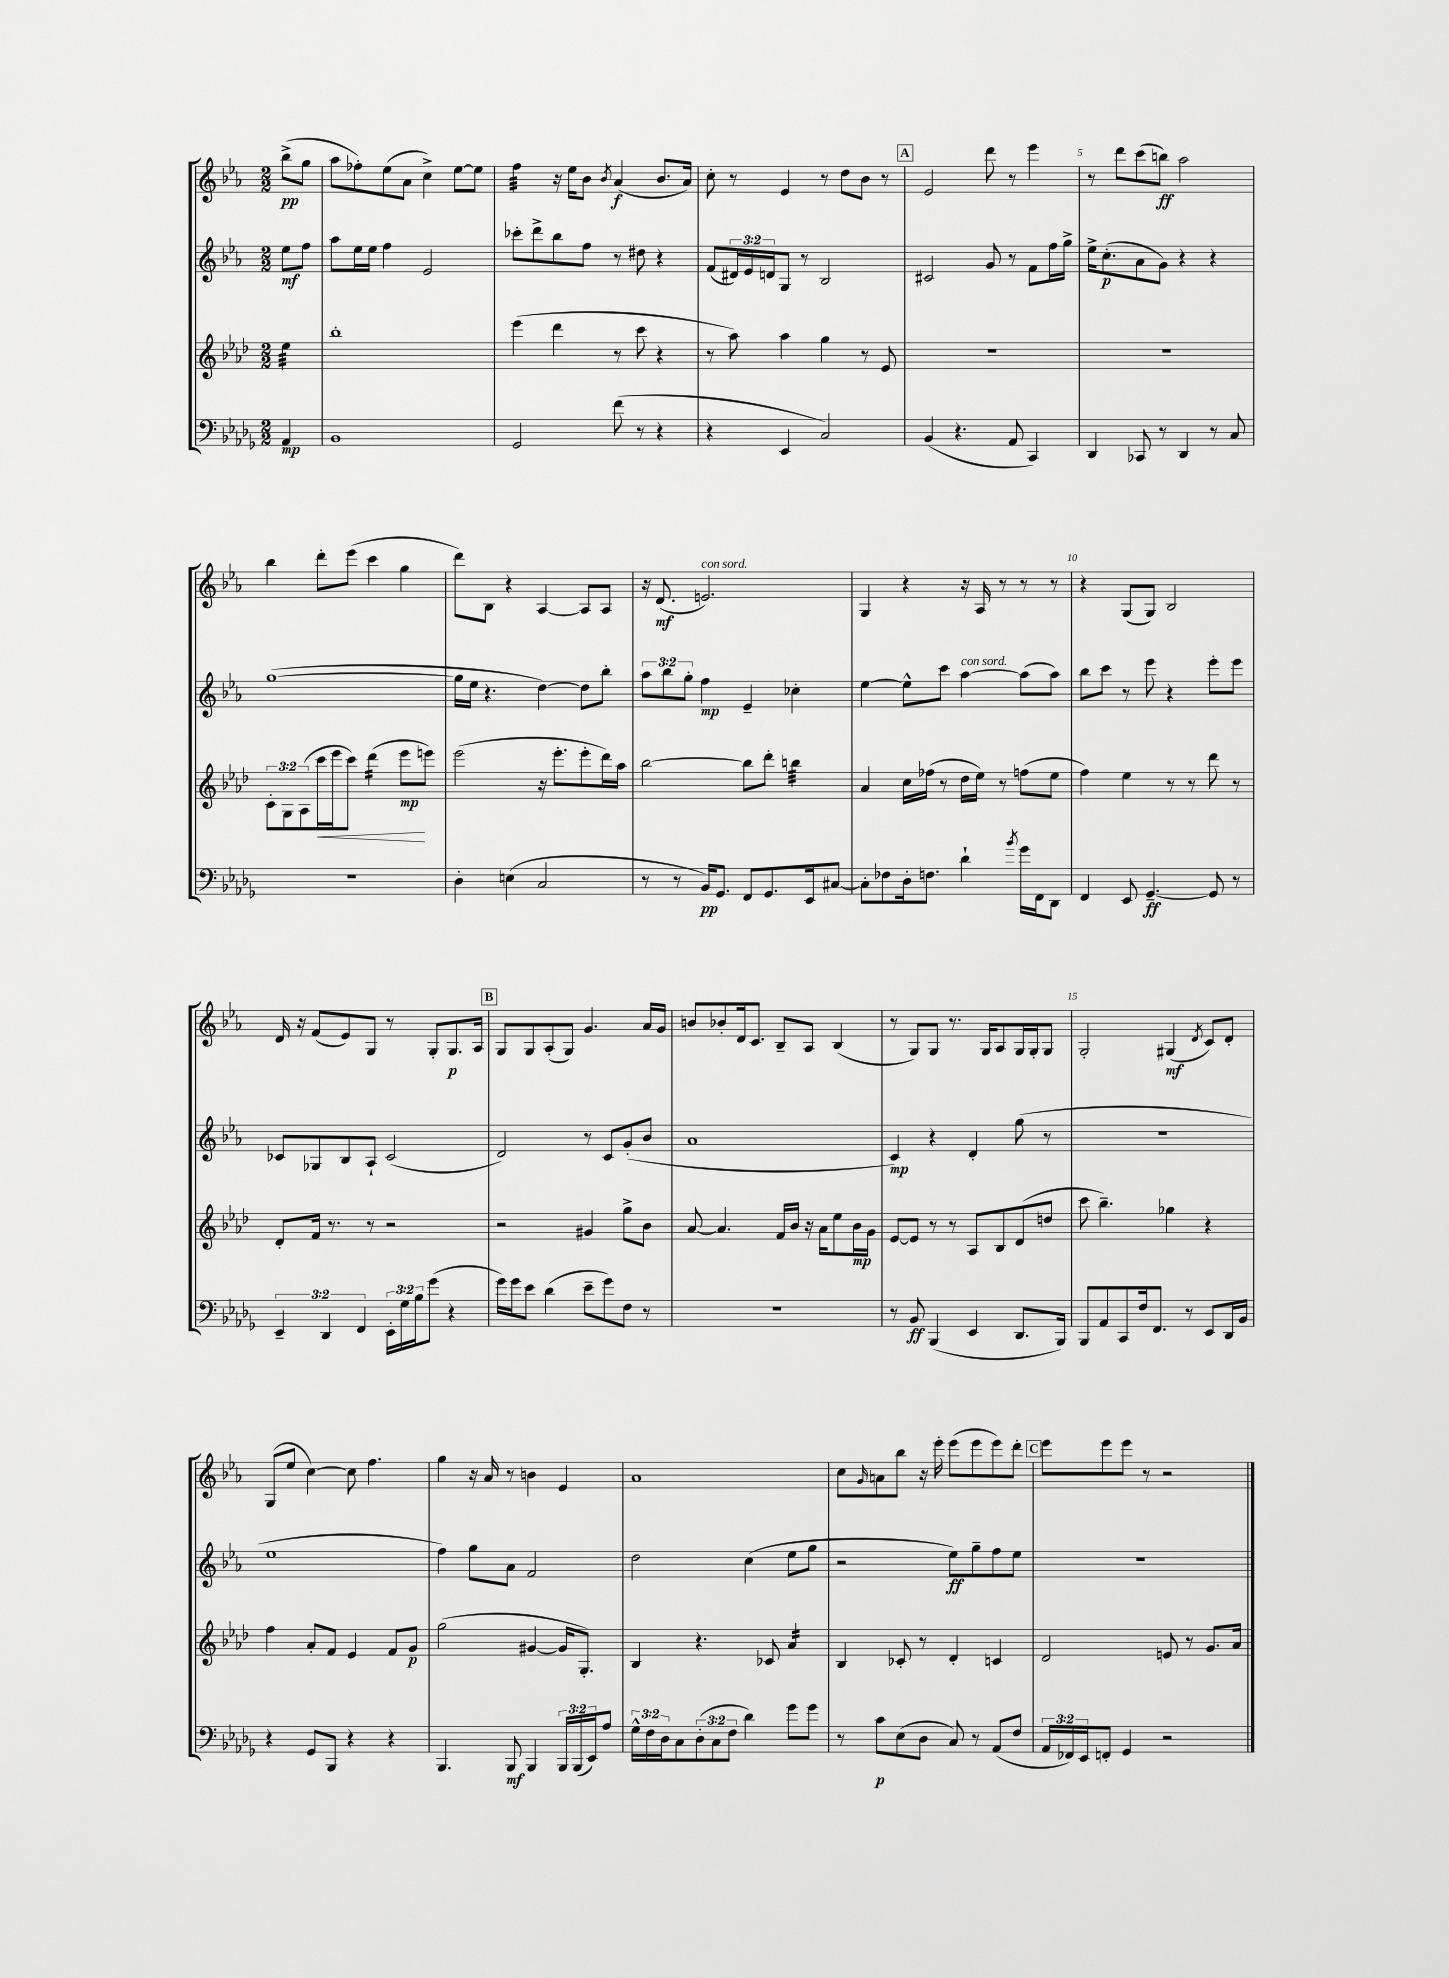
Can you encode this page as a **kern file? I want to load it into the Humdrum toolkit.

**kern	**kern	**kern	**kern
*staff4	*staff3	*staff2	*staff1
*clefF4	*clefG2	*clefG2	*clefG2
*k[b-e-a-d-g-]	*k[b-e-a-d-]	*k[b-e-a-]	*k[b-e-a-]
*M2/2	*M2/2	*M2/2	*M2/2
4AA-	4ee-	8ee-	(8bb-^
.	.	8ff	8gg
=	=	=	=
1BB-	1bb-'	8aa-	8aa-
.	.	16ee-	8ff-')
.	.	16ee-	.
.	.	4ff	(8ee-
.	.	.	8a-
.	.	2e-	4cc^)
.	.	.	[8ee-
.	.	.	8ee-]
=	=	=	=
2GG-	(4eee-	8ccc-'	4ff
.	.	8ddd^	.
.	4ddd-	8bb-	16r
.	.	.	16ee-
.	.	8ff	8b-
.	.	.	8qb-
(8f	8r	8r	(4a-
8r	8ccc	8dd#	.
4r	4r	4r	8.b-
.	.	.	16a-)
=	=	=	=
4r	8r	(8f	8cc'
.	8aa-)	24d#)	8r
.	.	24e-	.
.	.	24d	.
4EE-	4aa-	8G	4e-
.	.	8r	.
2C)	4gg	2B-	8r
.	.	.	8dd
.	8r	.	8b-
.	8e-	.	8r
=	=	=	=
(4BB-	1r	2c#	2e-
4.r	.	.	.
.	.	8g	8ddd
8AA-	.	8r	8r
4CC)	.	8f	4eee-
.	.	16ff	.
.	.	16gg^	.
=	=	=	=
4DD-	1r	16ee-^	8r
.	.	(8.cc'	.
.	.	.	8ddd
8CC-	.	8a-	(8ccc
8r	.	8g)	8bb)
4DD-	.	4r	2aa-
8r	.	4r	.
8C	.	.	.
=	=	=	=
1r	12c'	([1gg	4bb-
.	12G	.	.
.	(12A-	.	.
.	16ccc	.	8ddd'
.	16eee-	.	.
.	8ccc)	.	(8eee-
.	(4ddd-	.	4ccc
.	8eee-	.	4gg
.	8eee)	.	.
=	=	=	=
4D-'	(2eee-	16gg]	8ddd)
.	.	16ee-	.
.	.	4.r	8B-
(4E	.	.	4r
2C	16r	[4dd)	[4A-
.	8.eee-'	.	.
.	8eee-'	8dd]	8A-]
.	16ddd-)	8bb-'	8A-
.	16aa-	.	.
=	=	=	=
8r	[2bb-	12aa-	16r
.	.	.	(8.d
.	.	12bb-	.
8r	.	.	.
.	.	12gg'	.
16BB-)	.	4ff	2.e)
8.GG-	.	.	.
8FF	8bb-]	4e-~	.
8.GG-	8ddd-'	.	.
.	4bb	4cc-'	.
16EE-	.	.	.
[8C#	.	.	.
=	=	=	=
8C#']	4a-	[4ee-	4G
8F-	.	.	.
16D-'	16cc	8ee-^^]	4r
8.F	(16ff-	.	.
.	8r	8ccc	.
4d-`	16dd-	[4aa-	16r
.	16ee-)	.	16A-
.	8r	.	8r
8qb-	.	.	.
16g-	(8ff	(8aa-]	8r
16FF	.	.	.
8DD-	8ee-	8aa-)	8r
=	=	=	=
4FF	4ff)	8bb-	4r
.	.	8ccc	.
8EE-	4ee-	8r	(8G
[4.GG-~	.	8eee-	8G)
.	8r	4r	2B-
.	8r	.	.
8GG-]	8ddd-	8eee-'	.
8r	8r	8eee-	.
=	=	=	=
6EE-~	8d-'	8c-	16d
.	.	.	16r
.	16f	8G-	(8f
6DD-	.	.	.
.	8.r	.	.
.	.	8B-	8e-)
6FF	.	.	.
.	8r	8A-`	8G
24EE-'	2r	(2c-	8r
24G-	.	.	.
24B-	.	.	.
(8g-	.	.	8G'
4r	.	.	8.G
.	.	.	16A-
=	=	=	=
16g-)	2r	2d)	8G
16g-	.	.	.
8e-	.	.	8G
(4d-	.	.	(8A-'
.	.	.	8G)
8e-~	4g#	8r	4.g
8g-)	.	8c	.
8F	8gg^	(8g'	.
8r	8b-	8b-	16a-
.	.	.	16g
=	=	=	=
1r	[8a-	1a-	8b
.	4.a-]	.	8b-'
.	.	.	16d
.	.	.	8.c
.	16f	.	8B-~
.	16b-	.	.
.	16r	.	8A-
.	16a-	.	.
.	8ee-	.	(4B-
.	16b-	.	.
.	16g	.	.
=	=	=	=
8r	[8e-	4c)	8r
8BB-	8e-]	.	8G)
(4BBB-	8r	4r	8G
.	8r	.	8.r
4EE-	8A-	4d'	.
.	.	.	16G
.	8B-	.	8A-
8.DD-	(8d-	(8gg	16G
.	.	.	16G'
.	8dd	8r	8G
16BBB-)	.	.	.
=	=	=	=
8BBB-	8ccc	1r	2G'
8AA-	4.bb-~)	.	.
8CC	.	.	.
16F	.	.	.
8.FF	.	.	.
.	4gg-	.	(4G#
8r	.	.	.
.	.	.	8qd
8EE-	4r	.	8c)
16DD-	.	.	8d'
16BB-	.	.	.
=	=	=	=
4r	4ff	1ee-	(8G
.	.	.	8ee-
8GG-	8a-'	.	[4cc)
8BBB-	8f	.	.
4r	4e-	.	8cc]
.	.	.	4.ff
4r	8f	.	.
.	8g	.	.
=	=	=	=
4.BBB-	(2gg	4ff)	4gg
.	.	8gg	16r
.	.	.	16a-
8BBB-	.	8a-	8r
4BBB-	[4g#	2f	4b
24BBB-	16g#]	.	4e-
(24BBB-	.	.	.
.	8.G')	.	.
24EE-)	.	.	.
8A-	.	.	.
=	=	=	=
24G-^^	4B-	2dd	1a-
24F	.	.	.
24D-	.	.	.
8C	.	.	.
(12D-'	4.r	.	.
12C	.	.	.
12F	.	.	.
4d-)	.	(4cc	.
.	8c-	.	.
8g-	4a-	8ee-	.
8g-	.	8gg	.
=	=	=	=
8r	4B-	2r	8cc
.	.	.	16qqg
8c	.	.	8a
(8E-	8c-'	.	8bb-
8D-	8r	.	16r
.	.	.	16eee-'
8C)	4d-'	8ee-)	(8eee-
8r	.	8gg~	8eee-
(8AA-	4c	8ff	8eee-)
8F	.	8ee-	8ddd'
=	=	=	=
24AA-	2d-	1r	8eee-
24FF-)	.	.	.
24EE-	.	.	.
8FF'	.	.	8eee-
4GG-	.	.	8eee-
.	.	.	8r
2r	8e	.	2r
.	8r	.	.
.	8.g	.	.
.	16a-	.	.
==	==	==	==
*-	*-	*-	*-
